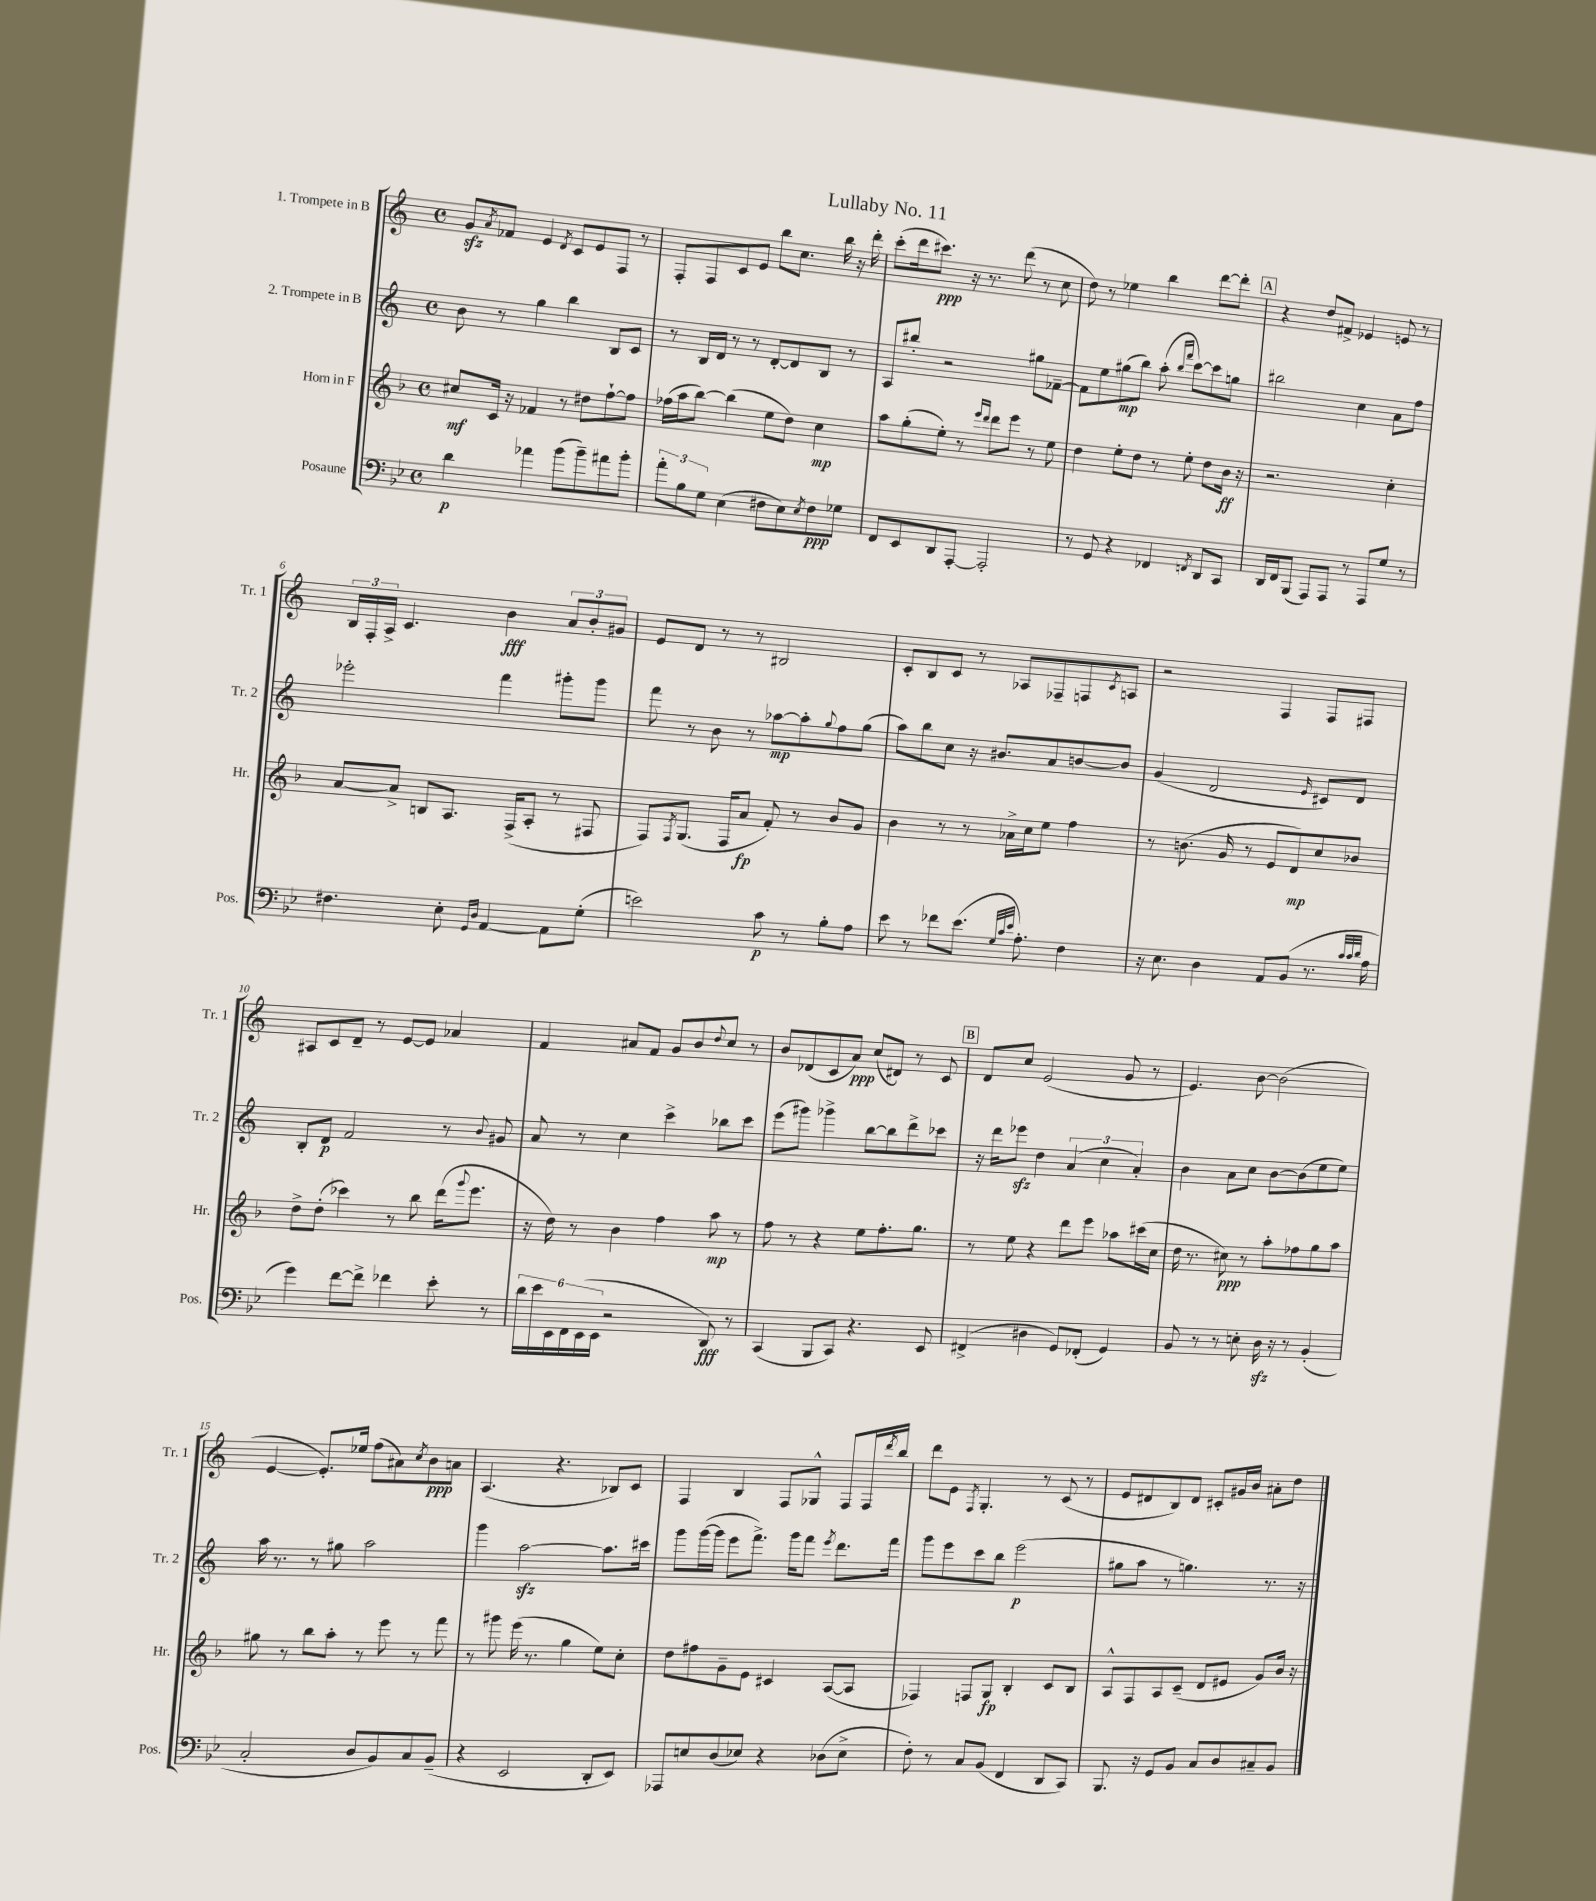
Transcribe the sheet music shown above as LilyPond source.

\header { title = "Lullaby No. 11" }
<<
\new StaffGroup <<
\new Staff = "s0" \with { instrumentName = "1. Trompete in B" shortInstrumentName = "Tr. 1" } {
    \clef treble \key c \major \defaultTimeSignature \time 4/4
    g'8\sfz \acciaccatura { a'8 } fes'8 e'4 \acciaccatura { d'8 } c'8 e'8 f8 r8 |
    f8-. f8 c'8 e'8 b''8 c''8. b''16 r16 d'''16-. |
    c'''8-.( d'''16 cis'''8.\ppp) r16 r8. d'''8( r8 c''8 |
    d''8) r8 ees''4 b''4 d'''8~ d'''8-. |
    \mark \markup { \box "A" } r4 d''8 fis'8-> ees'4 e'8 r8 |
    \tuplet 3/2 { b16 f16-. a16-> } c'4. b'4\fff \tuplet 3/2 { a'8 b'8-. gis'8 } |
    e'8 d'8 r8 r8 bis2 |
    c'8-. b8 c'8 r8 aes8 fes8-- f8 \acciaccatura { c'8 } a8 |
    r2 f4 f8 fis8 |
    ais8 c'8 d'8-- r8 e'8~ e'8 aes'4 |
    f'4 ais'8 f'8 g'8 b'8 \appoggiatura { d''8 } c''8 r8 |
    b'8 des'8( c'8 a'8\ppp) c''8( dis'8) r8 c'8 |
    \mark \markup { \box "B" } d'8 c''8 e'2( g'8 r8 |
    e'4.) b'8~ b'2( |
    e'4~ e'8.-.) ees''16 f''8( ais'8) \acciaccatura { c''8 } b'8\ppp a'8 |
    a4.( r4. bes8) c'8 |
    f4 b4 f8 ges8-^ f8 f16 \acciaccatura { d'''8 } b''16 |
    d'''8 e'8 \acciaccatura { f8 } g4.-. r8 c'8( r8 |
    e'8 dis'8 b8) dis'8 cis'8-. gis'16 b'16 ais'8-. d''8 \bar "|." |
}
\new Staff = "s1" \with { instrumentName = "2. Trompete in B" shortInstrumentName = "Tr. 2" } {
    \clef treble \key c \major \defaultTimeSignature \time 4/4
    b'8 r8 g''4 b''4 b8 c'8 |
    r8 b16 d'16 r8 r8 d'8~-. d'8 b8 r8 |
    a8 bis''8-. r2 gis''8 fes'8~-- |
    fes'8 e''8 gis''8\mp( b''8) a''8-.( \grace { b''16 f'''16 } c'''8~) c'''8 g''8 |
    \mark \markup { \box "A" } bis''2 c''4 a'8 f''8 |
    ees'''2-. f'''4 gis'''8-. gis'''8 |
    f'''8 r8 b'8 r8 aes''8~\mp aes''8-. \appoggiatura { g''8 } f''8 g''8( |
    a''8) b''8 c''8 r16 bis'8. a'8 b'8~ b'8 |
    g'4( d'2 \grace { e'16 } cis'8) d'8 |
    b8-. d'8\p f'2 r8 \appoggiatura { b'8 } gis'8 |
    a'8 r8 c''4 c'''4-> bes''8 c'''8 |
    e'''8( gis'''8) ges'''4-> b''8~ b''8 d'''8-> ces'''8 |
    \mark \markup { \box "B" } r16 d'''16 ees'''8\sfz d''4 \tuplet 3/2 { a'4( c''4 a'4-.) } |
    b'4 a'8 c''8 b'8~ b'8( e''8 e''8) |
    a''16 r8. r8 gis''8 a''2 |
    g'''4 a''2~\sfz a''8. cis'''16 |
    g'''8 g'''16~( g'''16 e'''8 f'''8.->) g'''16 f'''8 \acciaccatura { e'''8 } d'''8. f'''16 |
    g'''8 e'''8 c'''8 b''8 e'''2\p( |
    gis''8 a''8 r8 g''4.) r8. r16 \bar "|." |
}
\new Staff = "s2" \with { instrumentName = "Horn in F" shortInstrumentName = "Hr." } {
    \clef treble \key f \major \defaultTimeSignature \time 4/4
    cis''8\mf c'16 r16 fes'4 r8 dis''8 f''8~-! f''8 |
    fes''16( a''16 bes''8~) bes''4( e''8 d''8) c''4\mp |
    a''8 g''8-.( e''8-.) r8 \grace { e'''16 d'''16 } d'''8 e'''8 r8 e''8 |
    d''4 e''8-. d''8 r8 e''8-. d''8 bes'16\ff r16 |
    \mark \markup { \box "A" } r2. c''4-. |
    a'8~ a'8-> b8 a8. f16->( a8-. r8 fis8 |
    f8) \acciaccatura { f8 } g8.( f16 a'8\fp f'8-.) r8 bes'8 g'8 |
    bes'4 r8 r8 aes'16-> c''16 e''8 f''4 |
    r8 b'8.( g'16 r8 e'8 d'8\mp) c''8 bes'8 |
    d''8-> d''8-.( ces'''4) r8 bes''8 d'''16( \appoggiatura { g'''8 } e'''8. |
    r16 d''16) r8 bes'4 f''4 a''8\mp r8 |
    f''8 r8 r4 e''8 f''8.-. g''8. |
    \mark \markup { \box "B" } r8 e''8 r4 d'''8 e'''8 aes''8 cis'''16( c''16 |
    d''16 r8. cis''8\ppp) r8 a''8-. fes''8 g''8 a''8 |
    gis''8 r8 bes''8 a''8-. r8 e'''8 r8 f'''8 |
    r8 gis'''8 e'''16( r8. g''4 e''8) c''8-. |
    d''8 fis''8 g'8-- e'8 cis'4 a8~( a8 |
    fes4) f8 g8\fp bes4-. c'8 bes8 |
    a8-^ f8 a8 c'8--( d'8 eis'8 g'8) bes'16 r16 \bar "|." |
}
\new Staff = "s3" \with { instrumentName = "Posaune" shortInstrumentName = "Pos." } {
    \clef bass \key bes \major \defaultTimeSignature \time 4/4
    d'4\p aes'4 bes'8( bes'8--) ais'8 bes'8-. |
    \tuplet 3/2 { a'8-. bes8 g8 } ees4( fis8 ees8) \acciaccatura { ees8 } fis8\ppp ges8 |
    f,8 ees,8 d,8 a,,8~-. a,,2-. |
    r8 g,8 r4 fes,4 \acciaccatura { f,8 } d,8 c,8 |
    \mark \markup { \box "A" } d,16 f,16 bes,,8( a,,8) a,,8 r8 a,,8 g8 r8 |
    fis4. ees8-. \grace { g,16 d16 } a,4~ a,8 g8-.( |
    e'2) c'8\p r8 bes8-. a8 |
    ees'8 r8 fes'8 ees'8.( \grace { g32 c'32 ees'32 } a8.-.) f4 |
    r16 ees8. d4 a,8 bes,8( r8. \grace { c'32 c'32 d'32 } a16 |
    g'4) f'8~ f'8-> fes'4 ees'8-. r8 |
    \tuplet 6/4 { d'16 ees'16 ees,16 f,16 ees,16( ees,16 } r2 d,8\fff) r8 |
    c,4( bes,,8 c,8) r4. ees,8 |
    \mark \markup { \box "B" } fis,4->( dis4 g,8) fes,8-.( g,4) |
    bes,8 r8 r8 e8-. d16\sfz r16 r8 bes,4-.( |
    c2-. d8 bes,8) c8 bes,8--( |
    r4 ees,2 d,8-. ees,8) |
    aes,,8 e8 d8( ees8) r4 des8( ees8-> |
    f8-.) r8 c8 bes,8( f,4 d,8 c,8) |
    bes,,8. r16 g,8 bes,8 c8 d8 cis8-- bes,8 \bar "|." |
}
>>
>>
